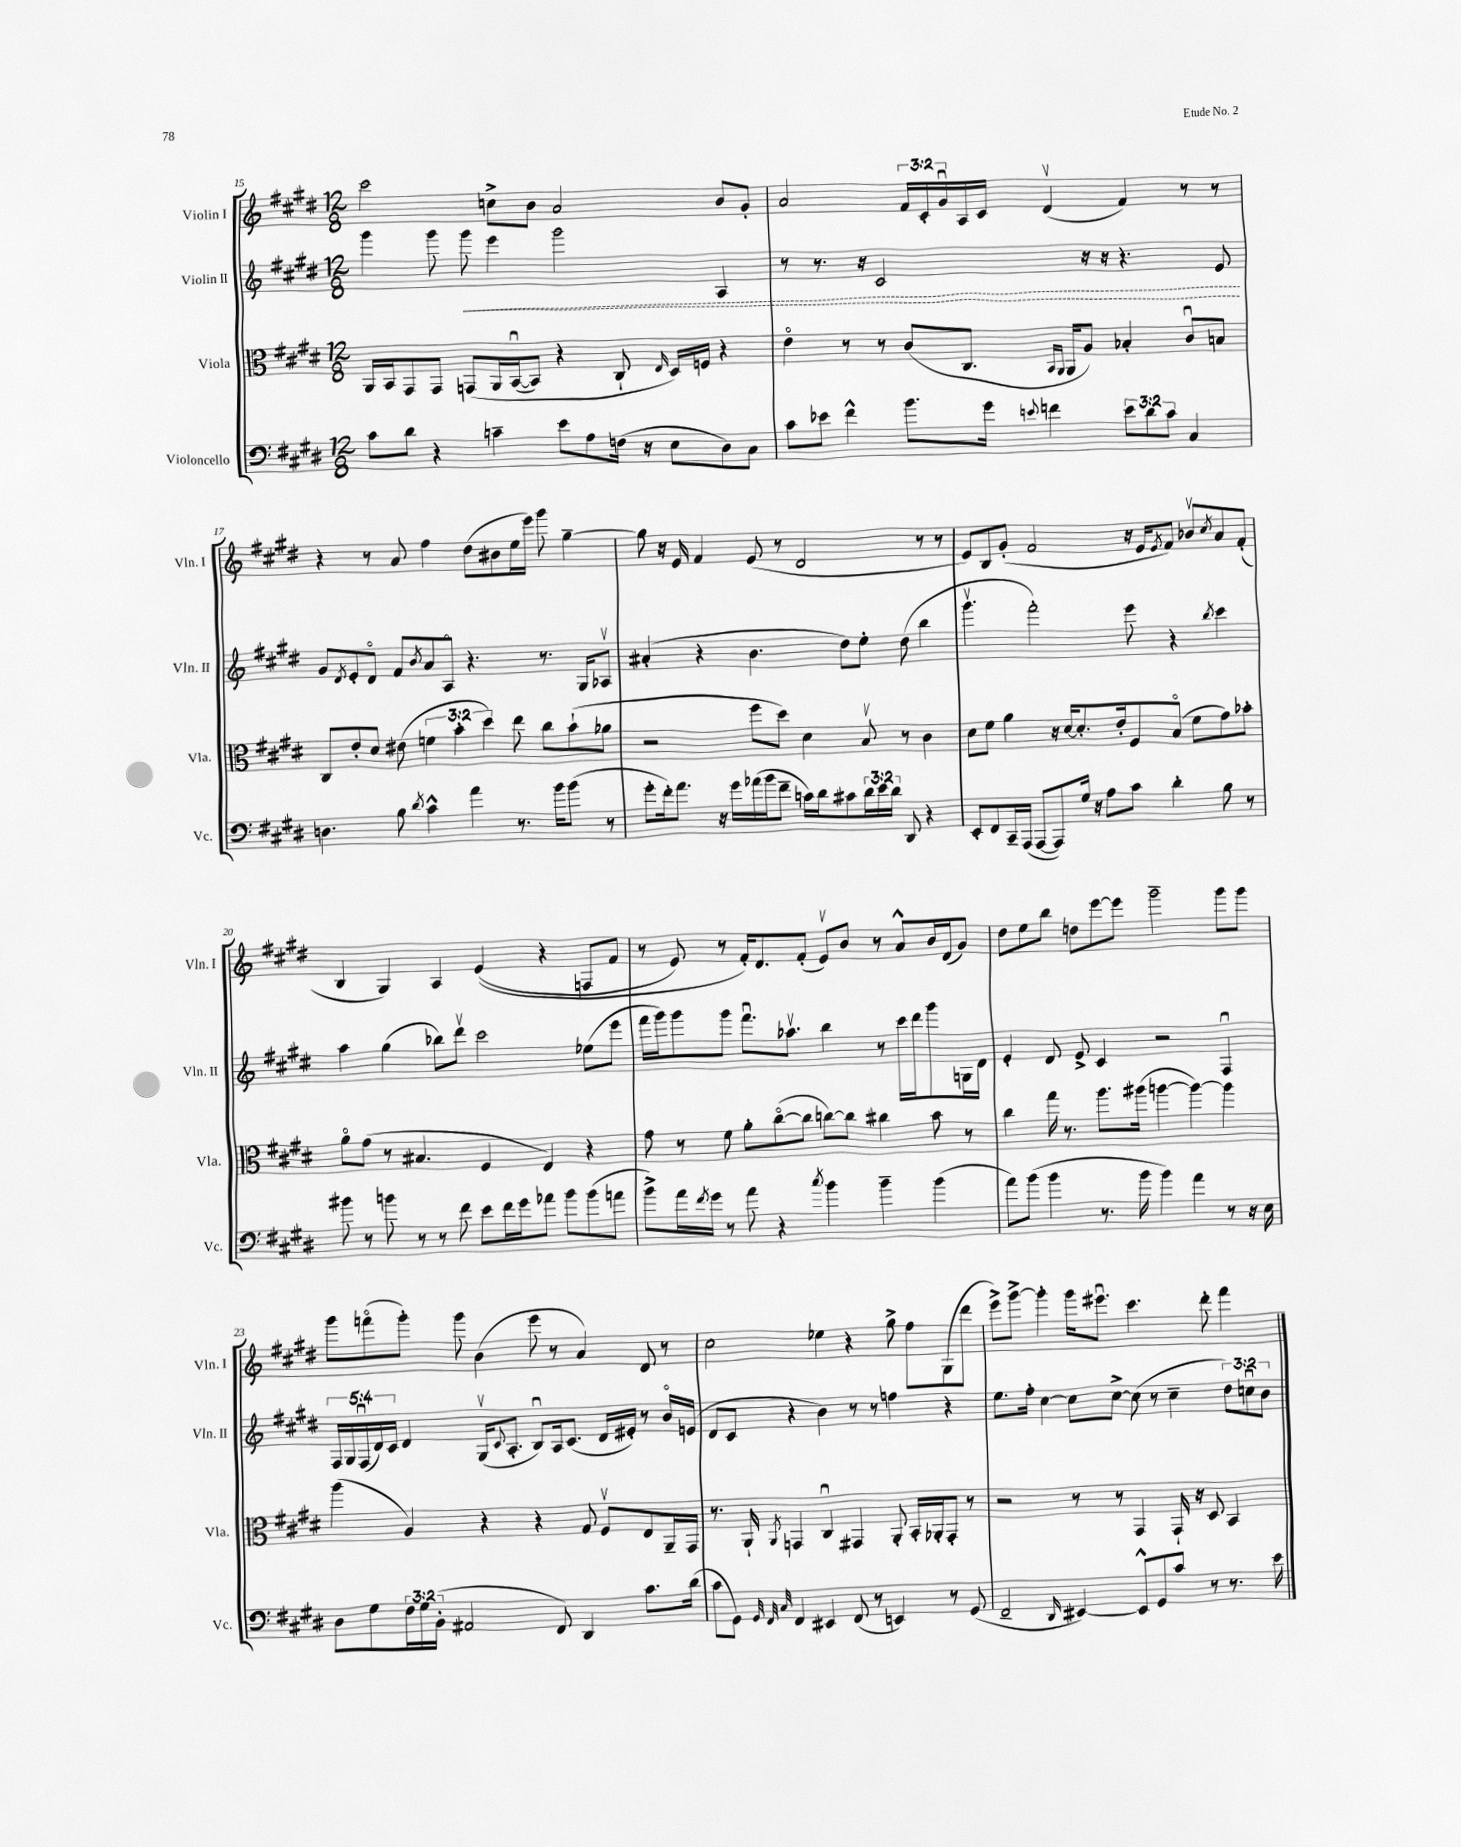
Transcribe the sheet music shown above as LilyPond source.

<<
\new StaffGroup <<
\new Staff = "s0" \with { instrumentName = "Violin I" shortInstrumentName = "Vln. I" } {
    \clef treble \key e \major \numericTimeSignature \time 12/8 \override Staff.TupletNumber.text = #tuplet-number::calc-fraction-text
    cis'''2 c''8-> b'8 a'2 b'8 gis'8-. |
    a'2 \tuplet 3/2 { fis'16 cis'16-. gis'16\downbow } a16 cis'16 dis'4\upbow( fis'4) r8 r8 |
    r4 r8 a'8 fis''4 dis''8( bis'8 e''16 e'''16) gis'''8 gis''4~-- |
    gis''8 r16 e'16 fis'4 e'8( r8 dis'2 r8 r8 |
    e'8) b8 gis'8-.( fis'2 r16 e'16 \acciaccatura { e'8 } fis'8) bes'8\upbow \acciaccatura { cis''8 } a'8 fis'8-.( |
    b4 gis4) a4 e'4(\( r4 f8 fis'8 |
    r8 e'8) r8 fis'16-.\) dis'8. fis'8-.( e'8\upbow) b'8 r8 a'8-^ b'16 dis'16( gis'8) |
    dis''8 e''8 b''8 d''8 e'''8~ e'''8 gis'''2-- gis'''8 gis'''8 |
    gis'''8 f'''8\flageolet( gis'''8-.) gis'''8 b'4( e'''8 r8 a'4) dis'8 r8 |
    cis''2 ees''4 r4 gis''8-> fis''8 gis8( dis'''8 |
    e'''8->) gis'''8~-> gis'''4-. gis'''16 eis'''8.\downbow cis'''4. dis'''8-. fis'''4 \bar "|." |
}
\new Staff = "s1" \with { instrumentName = "Violin II" shortInstrumentName = "Vln. II" } {
    \clef treble \key e \major \numericTimeSignature \time 12/8 \override Staff.TupletNumber.text = #tuplet-number::calc-fraction-text
    gis'''4 gis'''8 \once \override Hairpin.style = #'dashed-line gis'''8\< e'''4 gis'''2 a4 |
    r8 r8. r16 cis'2 r16 r16 r4. e'8\! |
    gis'8 \acciaccatura { dis'8 } e'8-. dis'8\flageolet fis'8 \acciaccatura { b'8 } a'8 a8\flageolet r4. r8. gis16 aes8\upbow |
    ais'4-.( r4 b'4. dis''8) e''8-. dis''8( b''4 |
    gis'''4.\upbow fis'''2-.) e'''8 r4 \acciaccatura { b''8 } cis'''4 |
    a''4 gis''4( bes''8) dis'''8\upbow cis'''2 ees''8( e'''8 |
    fis'''16 gis'''16) gis'''8 gis'''8 fis'''8.\downbow aes''8.\upbow b''4 r8 cis'''16 dis'''16 gis'''8 g16 dis'16 |
    e'4-. dis'8 e'8-> cis'4 r2 fis4\downbow |
    \tuplet 5/4 { fis16 gis16 fis16\downbow( dis'16) cis'16 } dis'4 gis16\upbow( \appoggiatura { cis'8 } a8.-. b8\downbow) a16 cis'8.( dis'16 eis'16-.) r8 b'16\flageolet e'16( |
    dis'8 cis'8 r4 b'4) r8 r8 f''4 r4 |
    e''8. fis''16-. cis''4~ cis''8 cis''8~-> cis''8( r8 cis''4-- \tuplet 3/2 { dis''8) c''8\downbow b'8 } \bar "|." |
}
\new Staff = "s2" \with { instrumentName = "Viola" shortInstrumentName = "Vla." } {
    \clef alto \key e \major \numericTimeSignature \time 12/8 \override Staff.TupletNumber.text = #tuplet-number::calc-fraction-text
    a,16 b,16 gis,8 gis,8 g,8\( a,16 b,16~\downbow( b,8) r4 cis8-! \grace { e16 } dis16\) f16 r4 |
    e'4\flageolet r8 r8 cis'8( cis8. \grace { b,16 a,16 } a,16 a8) bes4-. cis'8\downbow b8 |
    cis8 e'8-. dis'8 eis'8( \tuplet 3/2 { f'4 b'4-. dis''4) } e''8 cis''8 b'8-!( aes'8 |
    r2 fis''8 dis''8) dis'4 b8\upbow r8 cis'4 |
    dis'8 fis'8 a'4 r16 dis'16~ dis'8.-. e'16-. fis8 b8\flageolet( fis'8 gis'8) bes'8-. |
    a'8\flageolet gis'8( r8 bis4. fis4 e4) r4 |
    gis'8 r8 fis'8 a'8-. cis''8~\flageolet( cis''8 c''8~) c''8 cis''4 b'8 r8 |
    cis''4 gis''16 r8. a''8. ais''16( a''4~ a''4~) a''4 |
    a''4( a4) r4 r4 gis8 fis8\upbow e8 a,16-- gis,16 |
    r8. a,16-! \acciaccatura { a,8 } g,4 cis4\downbow gis,4 a,8-. b,16-. aes,16-. gis,8-. r8 |
    r2 r8 r8 gis,4 gis,16-! r16 dis8 b,4 \bar "|." |
}
\new Staff = "s3" \with { instrumentName = "Violoncello" shortInstrumentName = "Vc." } {
    \clef bass \key e \major \numericTimeSignature \time 12/8 \override Staff.TupletNumber.text = #tuplet-number::calc-fraction-text
    cis'8 dis'8 r4 c'4-- e'8 a8 f16( r16 e8 dis8) cis8 |
    cis'8 ees'8 fis'4-^ b'8. gis'16 \appoggiatura { e'8 } f'4 \tuplet 3/2 { e'8 dis'8 cis'8 } cis4 |
    d4. b8 \acciaccatura { dis'8 } cis'4-^ a'4 r8. b'16 b'8( r8 |
    gis'8-. fis'16-.) a'8. r16 gis'16 aes'16( b'16 fis'8-- c'16) dis'16 cis'8 \tuplet 3/2 { dis'16 e'16 dis'16 } dis,8 r4 |
    e,8-. fis,8 cis,16-- a,,16( a,,8~ a,,8) gis16 r16 a8 cis'8 dis'4-. b8 r8 |
    bis'8 r8 b'8 r8 r8 fis'8 e'8 fis'16 gis'16 aes'8 b'8 b'8( a'8 |
    b'8->) a'16 \acciaccatura { fis'8 } gis'16 r8 a'8 r4 \acciaccatura { cis''8 } b'4 b'4-- b'4( |
    a'8) b'8( b'4 r8. b'16 b'4) a'4 r8 r16 e16 |
    dis8 gis8 \tuplet 3/2 { fis16 gis16 b,16-.( } ais,2 fis,8) dis,4 cis'8. dis'16( |
    cis'8 gis,8) \grace { gis,32 fis,32 cis32 } fis,4 eis,4 fis,8( r8 e,4) r8 gis,8( |
    fis,2-- \grace { dis,16 } eis,4~) eis,8-^ gis,8 cis'8 r8 r8. e'16 \bar "|." |
}
>>
>>
\layout { \context { \Score currentBarNumber = #15 } }
